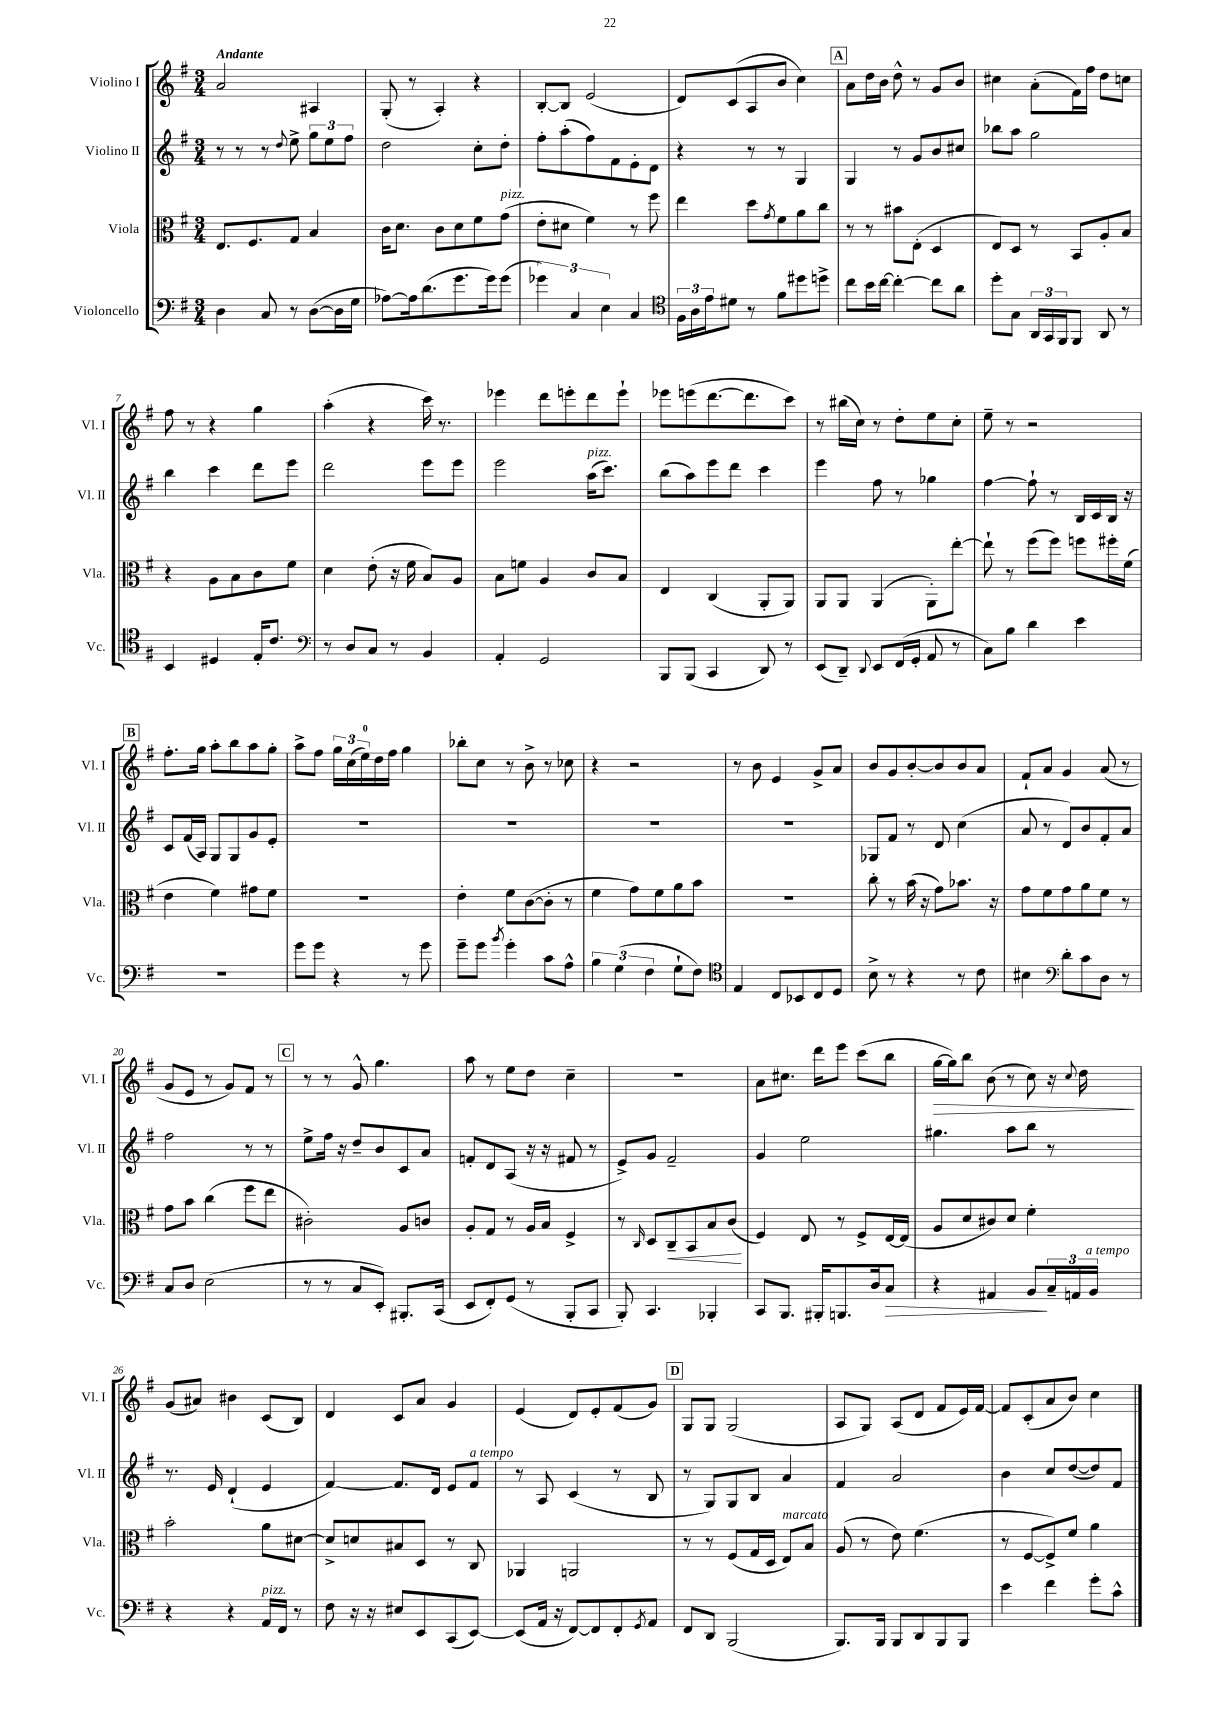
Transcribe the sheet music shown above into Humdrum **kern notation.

**kern	**kern	**kern	**kern
*staff4	*staff3	*staff2	*staff1
*clefF4	*clefC3	*clefG2	*clefG2
*k[f#]	*k[f#]	*k[f#]	*k[f#]
*M3/4	*M3/4	*M3/4	*M3/4
4D\	8.E/L	8r	2a/
.	.	8r	.
.	8.F#/	.	.
8C/	.	8r	.
.	.	8qqdd/	.
8r	8G/J	8ee^\	.
([8D\L	4B/	12gg\L	4A#/
.	.	12ee\	.
16D\]L	.	.	.
.	.	12ff#\J	.
16G\JJ	.	.	.
=	=	=	=
[8A-\L)	16c\LK	2dd\	(8G'/
.	8.d\J	.	.
16A-\]k	.	.	8r
(8.d\	.	.	.
.	8c\L	.	4A'/)
8.g\	8d\	.	.
.	8f#\	8cc'\L	4r
16g\k)	.	.	.
(8g\J	(8g\J	8dd'\J	.
=	=	=	=
6g-\)	8e'\L	8ff#'\L	[8B'/L
.	8d#\J	(8aa'\	8B/]J
6C/	.	.	.
.	4f#\)	8ff#\)	(2e/
6E\	.	.	.
.	.	8f#\	.
4C/	8r	8e'\	.
.	8ff#\	8d\J	.
=	=	=	=
*clefC4	*	*	*
24F#\LL	4ee\	4r	8d/L)
24A\	.	.	.
24e\J	.	.	.
8d#\J	.	.	(8c/
8r	8dd\L	8r	8A/
.	8qg/	.	.
8f#\L	8f#\	8r	8b/J
8dd#\	8a\	4G/	4cc\)
8dd^\J	8cc\J	.	.
=	=	=	=
8cc\L	8r	4G/	8a\L
16b\L	8r	.	16dd\L
[16cc\JJ	.	.	16b\JJ
4cc'\_	8b#\L	8r	8dd^^\
.	(8E'\J	8g/L	8r
8cc\]L	4D/	8b/	8g/L
8a\J	.	8cc#/J	8b/J
=	=	=	=
8dd'\L	8E/L)	8bb-\L	4cc#\
8G\J	8D/J	8aa\J	.
24AA/LL	8r	2gg\	(8a'\L
24GG/	.	.	.
24FF#/J	.	.	.
8FF#/J	8BB/L	.	16f#\L)
.	.	.	16ff#\JJ
8AA/	8A'/	.	8dd\L
8r	8B/J	.	8cc\J
=	=	=	=
4BB/	4r	4bb\	8ff#\
.	.	.	8r
4D#/	8A\L	4ccc\	4r
.	8B\	.	.
16E'/LK	8c\	8ddd\L	4gg\
8.c/J	.	.	.
.	8f#\J	8eee\J	.
=	=	=	=
*clefF4	*	*	*
8r	4d\	2ddd\	(4aa'\
8D/L	.	.	.
8C/J	(8e'\	.	4r
8r	16r	.	.
.	16f#\	.	.
4BB/	8B/L)	8eee\L	16ccc\)
.	.	.	8.r
.	8A/J	8eee\J	.
=	=	=	=
4AA'/	8B\L	2eee\	4eee-\
.	8f\J	.	.
2GG/	4A/	.	8ddd\L
.	.	.	8eee'\
.	8c/L	(16aa\LK	8ddd\
.	.	8.ccc\J)	.
.	8B/J	.	8eee`\J
=	=	=	=
8BBB/L	4E/	(8bb\L	8eee-\L
(8BBB/J	.	8aa\)	(8eee\
4CC/	(4C/	8eee\	[8.ddd\
.	.	8ddd\J	.
.	.	.	8.ddd\]
8DD/)	8AA'/L	4ccc\	.
8r	8AA/J)	.	8ccc\J)
=	=	=	=
(8EE/L	8AA/L	4eee\	8r
8DD~/J)	8AA/J	.	(16bb#\LL
.	.	.	16cc\JJ)
8qqDD/	.	.	.
8EE/L	(4AA/	8ff#\	8r
(16FF#/L	.	8r	8dd'\L
16GG'/JJ	.	.	.
8AA/	8AA'\L)	4gg-\	8ee\
8r	[8ee'\J	.	8cc'\J
=	=	=	=
8C\L)	8ee`\]	[4ff#\	8ee~\
8B\J	8r	.	8r
4d\	(8ff#\L	8ff#`\]	2r
.	8ff#\J)	8r	.
4e\	8ff\L	16B/LL	.
.	.	16c/	.
.	16ff#'\L	16B/JJ	.
.	(16f#\JJ	16r	.
=	=	=	=
2.r	4e\	8c/L	8.ff#'\L
.	.	(16f#/L	.
.	.	16A/JJ)	16gg\Jk
.	4f#\)	8G/L	8aa'\L
.	.	8G/	8bb\
.	8g#\L	8g/	8aa\
.	8f#\J	8e'/J	8gg'\J
=	=	=	=
8g\L	2.r	2.r	8aa^\L
8g\J	.	.	8ff#\J
4r	.	.	24gg\LL
.	.	.	(24cc\
.	.	.	24ee\)
.	.	.	16dd\
.	.	.	16ff#\JJ
8r	.	.	4gg\
8g\	.	.	.
=	=	=	=
8g~\L	4e'\	2.r	8bb-'\L
8g\J	.	.	8cc\J
8qb/	.	.	.
4g'\	8f#\L	.	8r
.	([8c\	.	8b^\
8c\L	8c'\]J	.	8r
8A^^\J	8r	.	8cc-\
=	=	=	=
6B\	4f#\	2.r	4r
(6G\	.	.	.
.	8g\L)	.	2r
6F#\	.	.	.
.	8f#\	.	.
8G`\L	8a\	.	.
8F#\J)	8b\J	.	.
=	=	=	=
*clefC4	*	*	*
4E/	2.r	2.r	8r
.	.	.	8b\
8C/L	.	.	4e/
8BB-/	.	.	.
8C/	.	.	8g^/L
8D/J	.	.	8a/J
=	=	=	=
8B^\	8cc'\	8G-/L	8b/L
8r	8r	8f#/J	8g/
4r	(16b\	8r	[8b'/
.	16r	.	.
.	8g\L)	8d/	8b/]
8r	8.b-\J	(4cc\	8b/
8c\	.	.	8a/J
.	16r	.	.
=	=	=	=
4B#\	8g\L	8a/	8f#`/L
.	8f#\	8r	8a/J
*clefF4	*	*	*
8d'\L	8g\	8d/L)	4g/
8c\	8a\	8b/	.
8D\J	8f#\J	8f#'/	(8a/
8r	8r	8a/J	8r
=	=	=	=
8C/L	8g\L	2ff#\	8g/L
8D/J	8b\J	.	8e/J
(2E\	(4cc\	.	8r
.	.	.	8g/L)
.	8ff#\L	8r	8f#/J
.	8ee\J	8r	8r
=	=	=	=
8r	2c#'\)	8ee^\L	8r
8r	.	16ff#\Jk	8r
.	.	16r	.
8C/L	.	8dd~/L	8g^^/
8EE'/J)	.	8b/	4.gg\
8.BBB#'/L	8A/L	8c/	.
.	8c/J	8a/J	.
(16CC/Jk	.	.	.
=	=	=	=
8EE/L	8A'/L	8f'/L	8aa\
8FF#'/)	8G/J	8d/	8r
(8GG/J	8r	(8A/J	8ee\L
8r	16A/LL	16r	8dd\J
.	16B/JJ	16r	.
8BBB'/L	4F#^/	8f#/	4cc~\
8CC/J	.	8r	.
=	=	=	=
8BBB'/)	8r	8e^/L)	2.r
.	16qqC/	.	.
4.CC/	8D/L	8g/J	.
.	8C~/	2f#~/	.
.	8BB/	.	.
4BBB-'/	8B/	.	.
.	(8c/J	.	.
=	=	=	=
8CC/L	4F#/)	4g/	8a\L
8.BBB/J	.	.	8.cc#\J
.	8E/	2ee\	.
16BBB#'/LK	.	.	16ddd\LK
8.BBB/	8r	.	8eee\J
.	8F#^/L	.	(8ccc\L
16D/k	.	.	.
8C/J	[16E/L	.	8bb\J
.	(16E/]JJ	.	.
=	=	=	=
4r	8A/L	4.gg#\	[16gg\LL
.	.	.	16gg\]J)
.	8d/	.	8bb\J
4AA#/	8c#/)	.	(8b\
.	8d/J	8aa\L	8r
8BB/L	4f#'\	8bb\J	8cc\)
24C~/L	.	8r	16r
24AA/	.	.	.
.	.	.	8qqcc/
.	.	.	16dd\
24BB/JJ	.	.	.
=	=	=	=
4r	2b'\	8.r	(8g/L
.	.	.	8a#/J)
.	.	16e/	.
4r	.	(4d`/	4b#\
16AA/LL	8a\L	4e/	(8c/L
16FF#/JJ	.	.	.
8r	[8d#\J	.	8B/J)
=	=	=	=
8F#\	8d#^/]L	[4f#/)	4d/
16r	8d/	.	.
16r	.	.	.
8E#/L	8B#/	8.f#/]L	8c/L
8EE/	8D/J	.	8a/J
.	.	16d/Jk	.
(8CC/	8r	8e/L	4g/
[8EE/J)	8C/	8f#/J	.
=	=	=	=
(8EE/]L	4AA-/	8r	(4e/
16AA/Jk	.	8A/	.
16r	.	.	.
[8FF#/L)	2AA/	(4c/	8d/L)
8FF#/]	.	.	8e'/
8FF#'/	.	8r	(8f#/
8qGG/	.	.	.
8AA/J	.	8B/	8g/J)
=	=	=	=
8FF#/L	8r	8r	8G/L
8DD/J	8r	8G/L)	8G/J
(2BBB/	(8F#/L	8G/	(2G/
.	16G/L	8B/J	.
.	16D/JJ	.	.
.	8E/L)	4a/	.
.	8B/J	.	.
=	=	=	=
8.BBB/L)	(8A/	4f#/	8A/L
.	8r	.	8G/J)
16BBB/Jk	.	.	.
8BBB/L	8e\)	2a/	(8A/L
8DD/	(4.f#\	.	8d/J
8BBB/	.	.	8f#/L
8BBB/J	.	.	16e/L)
.	.	.	[16f#/JJ
=	=	=	=
4e\	8r	4b\	8f#/]L
.	[8F#/L	.	(8c'/
4f#\	8F#^/])	8cc/L	8a/
.	8f#/J	([8dd/	8b/J)
8g'\L	4a\	8dd/])	4cc\
8c^^\J	.	8f#/J	.
==	==	==	==
*-	*-	*-	*-
